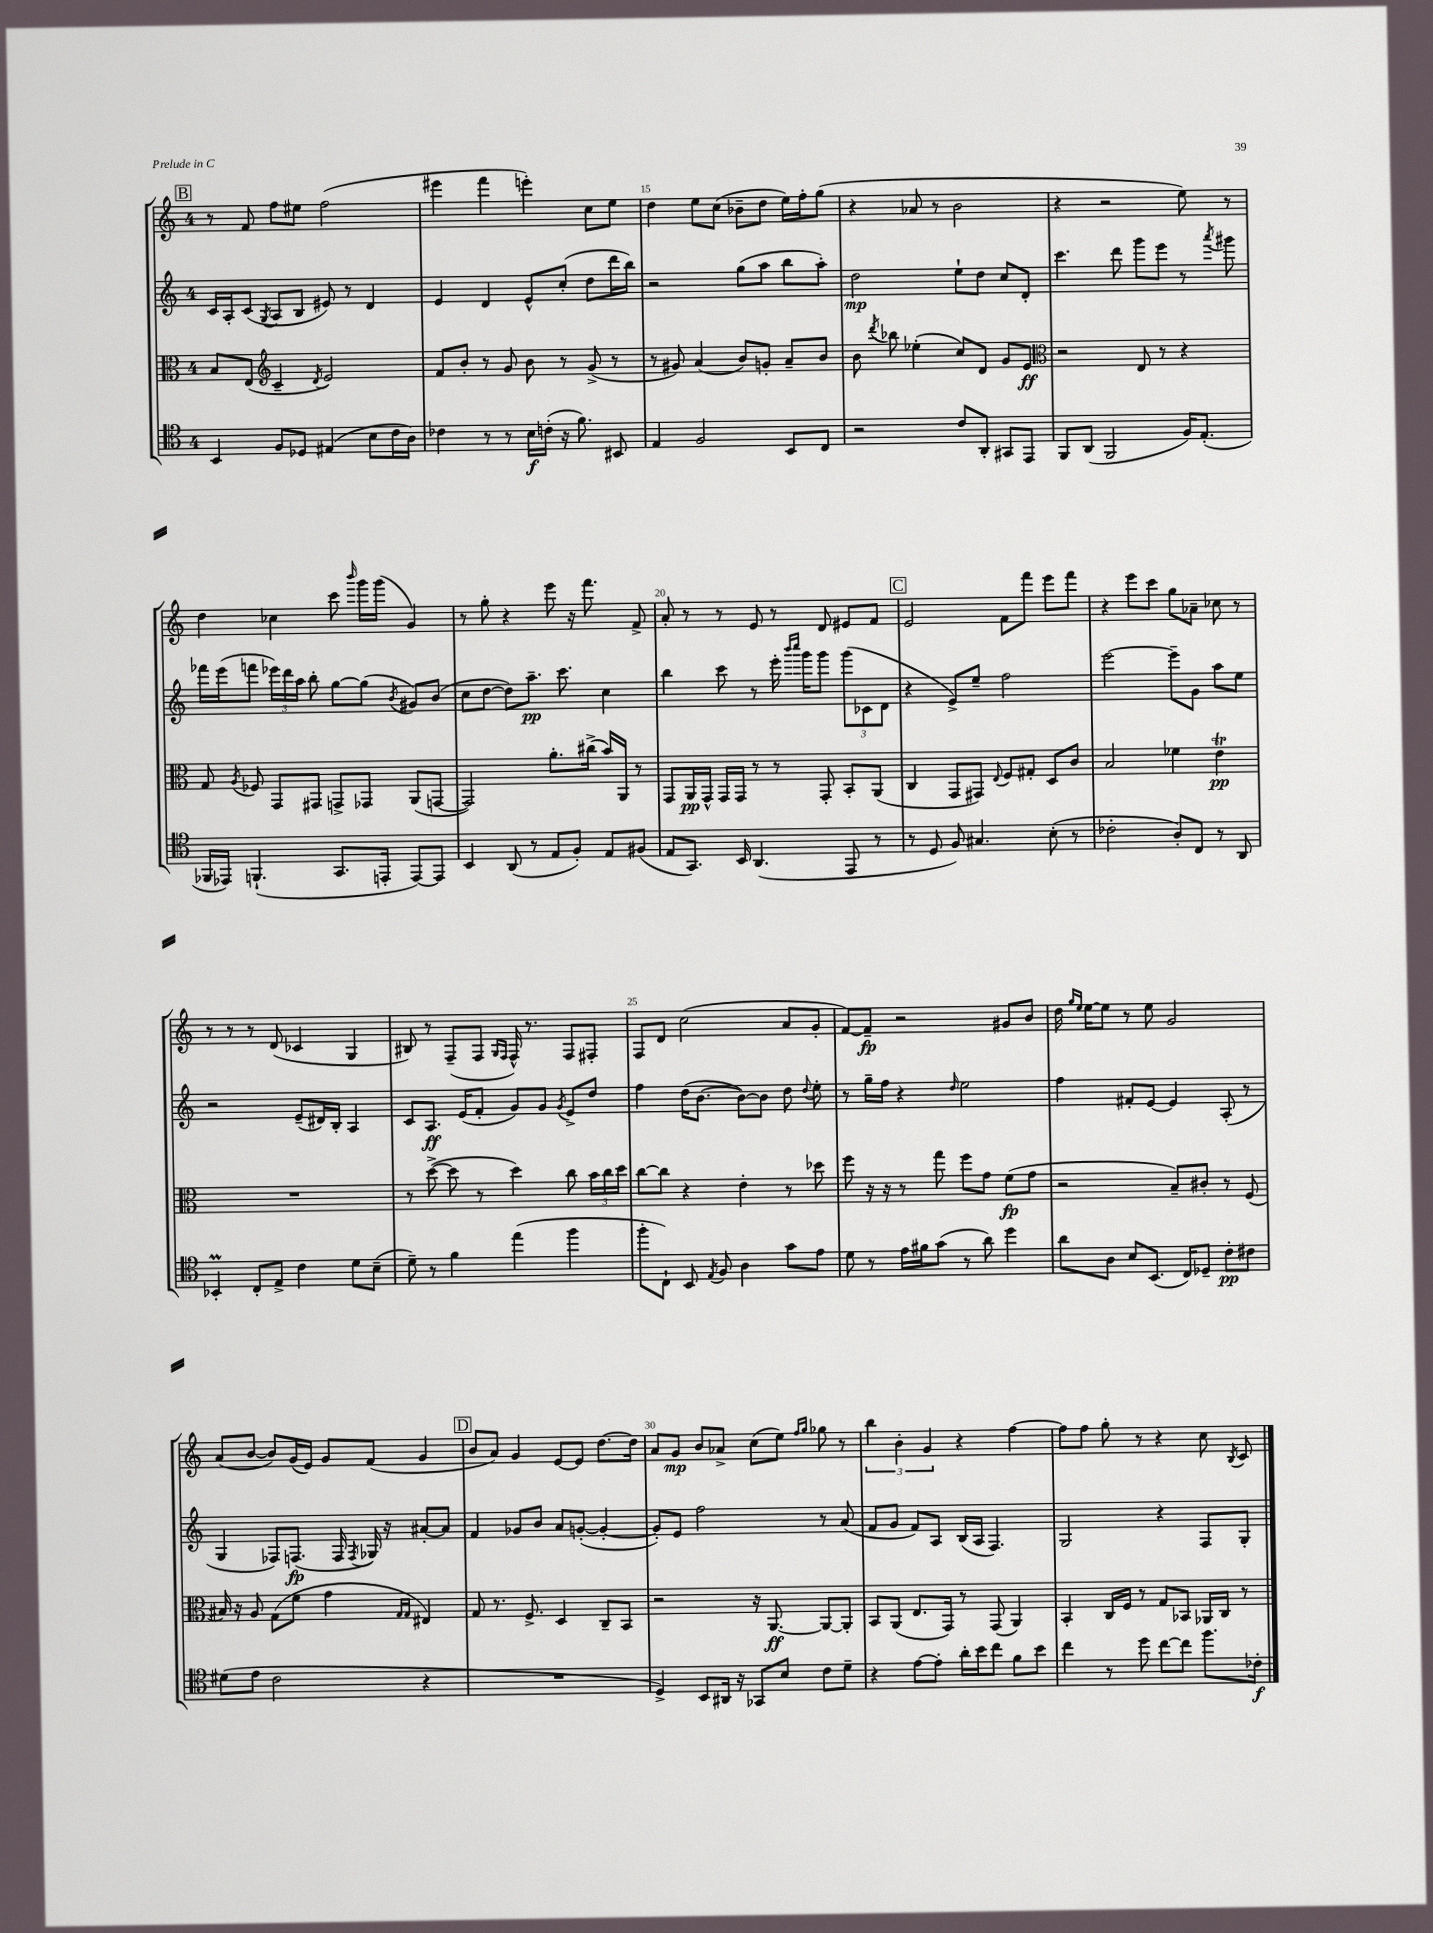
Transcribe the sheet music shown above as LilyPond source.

<<
\new StaffGroup <<
\new Staff = "s0" {
    \clef treble \key c \major \once \override Staff.TimeSignature.style = #'single-digit \time 4/4
    \autoBeamOff \mark \markup { \box "B" } r8 f'8 f''8[ eis''8] f''2( |
    eis'''4 f'''4 e'''4-.) c''8[ e''8] |
    d''4 e''8[ c''8]( bes'8[-- d''8] e''16[) f''16-. g''8]( |
    r4 aes'8 r8 b'2 |
    r4 r2 e''8) r8 |
    d''4 ces''4 c'''8 \grace { b'''16 } g'''16[ g'''16]( g'4) |
    r8 g''8-. r4 e'''8 r16 f'''8. f'8-> |
    a'8-. r8 r8 e'8 r8 d'8 eis'8[ f'8] |
    \mark \markup { \box "C" } e'2 f'8[ f'''8] e'''8[ f'''8] |
    r4 e'''8[ c'''8] g''8[ aes'8]-- ces''8 r8 |
    r8 r8 r8 d'8( ces'4 g4 |
    bis8) r8 f8[--( f8] \grace { g16[ f16] } f16-^) r8. f8[ fis8]-. |
    f8[ d'8] c''2( a'8[ g'8]-. |
    f'8[~) f'8]--\fp r2 gis'8[ b'8] |
    d''16 \grace { g''16[ e''16] } e''16[~ e''8] r8 e''8 g'2 |
    a'8[( b'8]~ b'8[) g'16( e'16]) g'8[ f'8]( g'4 |
    \mark \markup { \box "D" } b'8[ a'8]) g'4 e'8[~ e'8] d''8.[~ d''16] |
    a'8[ g'8]\mp b'8[ aes'8]-> c''8[( e''8]) \grace { f''16[ g''16] } ges''8 r8 |
    \tuplet 3/2 { b''4 b'4-. g'4 } r4 f''4~ |
    f''8[ f''8] g''8-. r8 r4 c''8 \acciaccatura { b8 } c'8 \bar "|." |
}
\new Staff = "s1" {
    \clef treble \key c \major \once \override Staff.TimeSignature.style = #'single-digit \time 4/4
    \autoBeamOff \mark \markup { \box "B" } c'16[ a16-. c'8]( \acciaccatura { g8 } a8[ b8] eis'8) r8 d'4 |
    e'4 d'4 e'8[-^ c''8]-.( d''8[ d'''16 b''16]) |
    r2 g''8[( a''8] b''8[ a''8]-.) |
    d''2\mp e''8[-! d''8] c''8[ d'8]-. |
    c'''4. d'''8 g'''8[ e'''8] r8 \acciaccatura { a'''8 } gis'''8 |
    fes'''16[ e'''16( f'''8] \tuplet 3/2 { ees'''16[) d'''16 a''16] } b''8-. g''8[~ g''8]( \acciaccatura { b'8 } gis'8[) b'8]( |
    c''8[ d''8]~ d''8[) a''8.]--\pp c'''8. c''4 |
    b''4 c'''8 r8 e'''16-. \grace { b'''16[ c''''16] } g'''16[ g'''8] \tuplet 3/2 { g'''8[( ces'8 d'8] } |
    \mark \markup { \box "C" } r4 e'8[->) e''8]-- f''2 |
    e'''2~ e'''8[-- g'8] a''8[ e''8] |
    r2 e'8[--( dis'16) b16]-. a4 |
    c'8[ a8.]\ff e'16[( f'8]-. g'8[) g'8] \acciaccatura { g'8 } e'8[-> d''8] |
    f''4 d''16[( b'8.]~ b'8[~) b'8] d''8 \appoggiatura { d''8 } e''8-. |
    r8 g''16[-- f''16] r4 \grace { d''16 } e''2 |
    f''4 fis'8[-. e'8]~ e'4 a8-.( r8 |
    g4 fes8[) f8.]\fp( f16 \acciaccatura { f8 } ges16) r16 ais'8[~-. ais'8] |
    \mark \markup { \box "D" } f'4 ges'8[ b'8] a'8[ g'8]~-.( g'4~-. |
    g'8[-.) e'8] f''2 r8 a'8( |
    f'8[ g'8] f'8[) a8] b16[( a16] f4.) |
    g2 r4 f8[ g8]-. \bar "|." |
}
\new Staff = "s2" {
    \clef alto \key c \major \once \override Staff.TimeSignature.style = #'single-digit \time 4/4
    \autoBeamOff \mark \markup { \box "B" } b8[ e8]( \clef treble c'4-- \acciaccatura { d'8 } e'2) |
    f'8[ b'8]-. r8 g'8 b'8 r8 g'8->( r8 |
    r8 gis'8) a'4( b'8[) g'8]-. a'8[-- b'8] |
    b'8 \acciaccatura { d'''8 } bes''8 ees''4-.( c''8[) d'8] g'8[ e'8]\ff |
    \clef alto r2 e8 r8 r4 |
    g8 \acciaccatura { a8 } fes8 g,8[ gis,8] g,8[-> ges,8] a,8[( g,8]~ |
    g,2) a'8.[-. cis''16]->( b'16[) a,16] r8 |
    g,8[ a,16\pp g,16]-^ g,16[ g,16] r8 r8 g,8-. b,8[-. a,8]( |
    \mark \markup { \box "C" } c4 g,8[ gis,8]) \appoggiatura { e8 } f8[ gis8]-. d8[ c'8] |
    b2 fes'4 e'4\trill\pp |
    R1 |
    r8 d''8~->( d''8 r8 d''4) c''8 \tuplet 3/2 { b'16[ c''16 d''16] } |
    c''8[~ c''8] r4 e'4-. r8 des''8 |
    f''8 r16 r16 r8 g''8 f''8[ g'8] f'8[\fp( g'8] |
    r2 b8[--) cis'8]-. r8 f8( |
    bis16) r16 a8 g8[( f'8] g'4 \grace { g16[ g16] } eis4) |
    \mark \markup { \box "D" } g8 r8. f8.-> d4 c8[-- b,8] |
    r2 r16 a,8.~\ff a,8[~ a,8]-. |
    b,8[ a,8]( e8.[ g,16]) r8 g,8( a,4) |
    b,4-. c16[ f16] r8 g8[ bes,8] aes,16[ c16] r8 \bar "|." |
}
\new Staff = "s3" {
    \clef tenor \key c \major \once \override Staff.TimeSignature.style = #'single-digit \time 4/4
    \autoBeamOff \mark \markup { \box "B" } b,4 f8[ des8] eis4( b8[ c'16 a16]) |
    ces'4 r8 r8 b16[\f c'16]-.( r16 f'8.) bis,8 |
    e4 f2 b,8[ c8] |
    r2 c'8[ a,8]-. gis,8[ e,8] |
    f,8[ a,8]( f,2 f16[) e8.]-.( |
    fes,16[ ees,16]) f,4.-!( g,8.[ e,16]-. e,8[~) e,8] |
    b,4 a,8( r8 e8[ f8]-.) e8[ fis8]( |
    e8[ g,8.]) b,16 a,4.( e,8 r8 |
    \mark \markup { \box "C" } r8 d8 f8) gis4. b8-.( r8 |
    ces'2-. a8[-.) c8] r8 a,8 |
    bes,4-.\prall c8[-. e8]-> c'4 d'8[ b8]--( |
    d'8--) r8 f'4 e''4( f''4 |
    f''8[-. c8]-!) b,8 \acciaccatura { e8 } f8 a4 g'8[ e'8] |
    d'8 r8 e'16[ fis'16 g'8]( r8 a'8) d''4 |
    a'8[ a8] b8[ b,8.]( c16[) des8]-- c'8[-.\pp cis'8] |
    dis'8[( e'8] c'2 r4 |
    \mark \markup { \box "D" } R1 |
    d4->) b,8[ ais,16] r16 ges,8[ b8] c'8[ d'8]-- |
    r4 e'8[~ e'8]-. a'16[-. b'16 c''8] f'8[ b'8] |
    c''4 r8 d''8 c''8[~ c''8] f''8.[ ces'16]-.\f \bar "|." |
}
>>
>>
\layout { \context { \Score currentBarNumber = #13 \override BarNumber.break-visibility = ##(#f #t #t) barNumberVisibility = #(every-nth-bar-number-visible 5) } }
